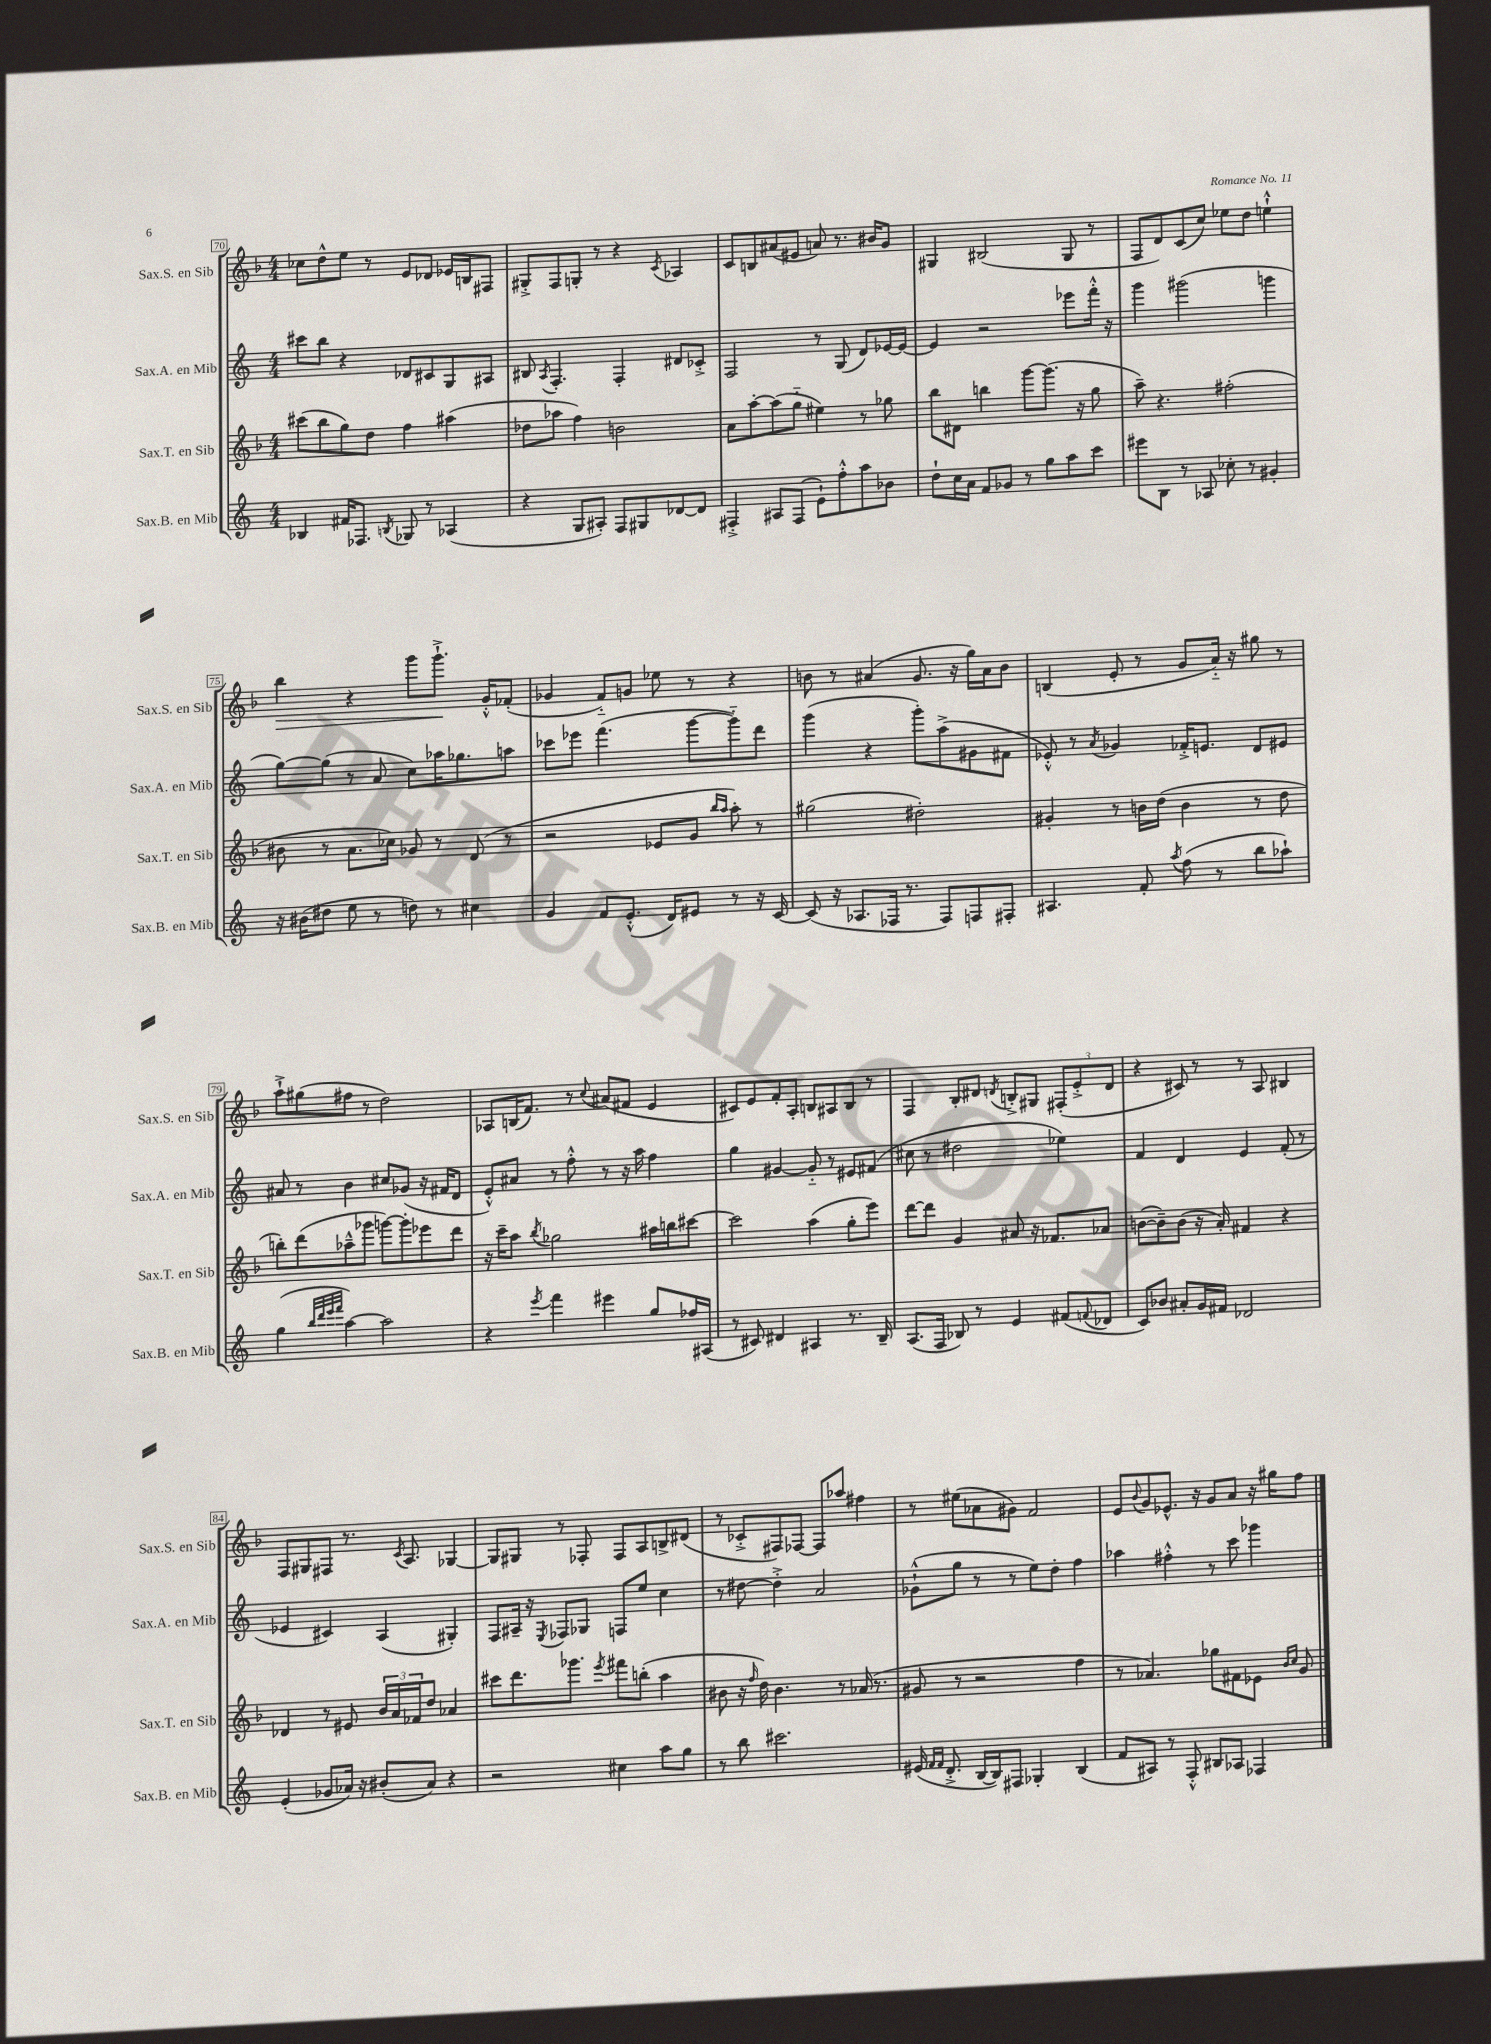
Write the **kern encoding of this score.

**kern	**kern	**kern	**kern
*staff4	*staff3	*staff2	*staff1
*clefG2	*clefG2	*clefG2	*clefG2
*k[]	*k[b-]	*k[]	*k[b-]
*M4/4	*M4/4	*M4/4	*M4/4
4B-	(8ccc#	8ccc#	8cc-
.	8bb-	8bb	8dd^^
16f#	8gg)	4r	8ee
8.F-	.	.	.
.	8dd	.	8r
8qB	.	.	.
8G-	4ff	8d-	8e
8r	.	8c#	8d-
(4A-	(4aa#	8G	16e-
.	.	.	16B
.	.	8A#	8F#
=	=	=	=
4r	8dd-	8B#	8G#'^
.	.	8qA	.
.	8aa-	4.F'	8F
8G	4ff)	.	8G'
8A#')	.	.	8r
8F	2b	4F'	4r
8G#	.	.	.
.	.	.	8qc
[8d-	.	8d#	4A-
8d-]	.	8c-'^	.
=	=	=	=
4F#'^	8a	2F	8c
.	[8aa'	.	8B
8A#	(8aa]	.	(8a#
(8F#	8gg'~	.	8e#
8e`)	4ee#)	8r	8a)
8ff'^^	.	(8G	8.r
8aa	8r	8d)	.
.	.	.	16b#
8b-	8gg-	[16e-	8g
.	.	16e-_	.
=	=	=	=
8dd`	8bb-	4e-]	4G#
16cc	8d#	.	.
16a	.	.	.
8f	4bb	2r	(2B#
8g-	.	.	.
8r	[8ggg	.	.
8gg	(8.ggg]	.	.
8aa	.	8eee-	8G#
.	16r	.	.
8ccc	8gg	16fff'^^	8r
.	.	16r	.
=	=	=	=
8eee#	8aa~)	4ggg	8F
8B	4.r	.	8d)
8r	.	(2ggg#	(8c
8A-	.	.	8cc)
8cc-'	(2ff#'	.	8ee-
8r	.	.	8dd
4g#'	.	4ggg	4ee`^^
=	=	=	=
16r	8b#	[8gg)	4bb-
(16b#	.	.	.
8dd#	8r	(8gg]	.
8ee	8.a	8r	4r
8r	.	8a	.
.	16cc-)	.	.
8dd)	8g-	8cc)	8ggg
8r	8r	16aa-	8.ggg`^
.	.	8.gg-	.
4cc#	(8d	.	.
.	.	.	16g'^^
.	8r	8aa	(8f-'
=	=	=	=
4g	2r	8ccc-	4g-
.	.	8eee-	.
8f	.	(4.fff	8f'~)
(8.e'^^	.	.	8g
.	8e-	.	8ee-
16d)	.	.	.
8e#	8g	[8ggg	8r
.	16qqbb-	.	.
.	16qqaa	.	.
8r	8aa')	8ggg'~])	4r
16r	8r	8ddd	.
[16c	.	.	.
=	=	=	=
(8c]	(2gg#	(4ggg	8b
16r	.	.	8r
8.A-	.	.	.
.	.	4r	(4a#
16F-	.	.	.
8.r	.	.	.
.	2dd#')	8ggg')	8.g
8F-)	.	(8aa^	.
.	.	.	16r
8F	.	8g#	16gg)
.	.	.	16a#
8F#'	.	8f#	8b
=	=	=	=
4.A#	4g#'	8e-'^^)	(4B
.	.	8r	.
.	.	8qa	.
.	8r	4g-	8e'
8f'	16b	.	8r
.	(16dd	.	.
8qaa	.	.	.
(8ff	4b	16f-'^	8g
.	.	8.e	.
8r	.	.	16a'~)
.	.	.	16r
8bb	8r	8d	8gg#
8aa-`)	8dd	8e#	8r
=	=	=	=
(4gg	8bb')	8a#	8aa`^
.	(8ddd	8r	(8gg#
32qqbb	.	.	.
32qqddd	.	.	.
32qqeee	.	.	.
32qqfff	.	.	.
[4aa)	8aa-~^^	4b	8ff#
.	8ggg-	.	8r
2aa]	[8ggg)	8cc#	2dd)
.	8ggg']	(8g-	.
.	8eee-	16r	.
.	.	16f#	.
.	8ddd	8d	.
=	=	=	=
4r	16r	8e'^^)	8A-
.	16ccc~	.	.
.	8aa	8a#	(16B
.	.	.	8.f)
8qeee	8qbb-	.	.
4fff	2gg-	8r	.
.	.	8ff'^^	8r
.	.	.	8qqcc
4eee#	.	8r	(8a#
.	.	16r	8f#
.	.	16aa	.
8gg	16aa#	4ff	4e
.	16bb	.	.
16ff-	[8ccc#	.	.
(16A#	.	.	.
=	=	=	=
8r	2ccc#]	4gg	8c#)
8c#)	.	.	8e
4d#	.	[4g#	8f'
.	.	.	8A'
4A#	(4aa	8g#'~]	8B
.	.	8r	8A#
8.r	8gg'	8e#	8B
.	8eee)	(8f#	8r
16B~	.	.	.
=	=	=	=
(8.A	[8ddd	8cc#	4F
.	8ddd]	8r	.
16F	.	.	.
8B-)	4g	2dd#	8B-'
8r	.	.	8d#
.	.	.	8qd
4e	8a#	.	8B'^
.	16r	.	8G#
.	8.f-	.	.
(8f#	.	4ee-)	(12F#'
.	.	.	12e'^
8qqf	.	.	.
8d-	8a-	.	.
.	.	.	12d
=	=	=	=
8c)	([8b	4f	4r
8b-	8b~])	.	.
8a#'	(8b	4d	8c#)
16g	16r	.	8r
16f#	16a')	.	.
2d-	4f#	4e	8r
.	.	.	8A
.	4r	(8f'	4B#
.	.	8r	.
=	=	=	=
(4e'	4d-	4e-	8F
.	.	.	8G#
8g-	8r	4c#)	8F#
16a-)	8e#	.	8.r
16r	.	.	.
(8b#'	24b-	(4A	.
.	24a	.	.
.	.	.	8qc
.	.	.	8.A
.	24f-	.	.
8a-)	8dd	.	.
4r	4a-	4G#')	[4G-
=	=	=	=
2r	8ccc#	8F	8G-]
.	8.ddd	16A#~	8G#
.	.	16r	.
.	.	8qE	.
.	.	8F-	8r
.	8.ggg-	.	.
.	.	8G-	8F-'
.	8qeee	.	.
4cc#	8fff#	8F	8F-
.	(8bb'	8ee	8A
8aa	4aa	4cc	8B^
8gg	.	.	(8d#
=	=	=	=
8r	8b#	8r	8r
8bb	16r	[8dd#	8c-'^
.	16qqff	.	.
.	16dd)	.	.
2.ccc#	4.b#	4dd#'^]	8F#)
.	.	.	[8F-
.	.	2a	8F-]
.	8r	.	8aa-
.	(16a-	.	4ff#
.	8.r	.	.
=	=	=	=
(16e#	8g#	(8g-`^^	8r
16qqf	.	.	.
16qqf	.	.	.
8.d'^	.	.	.
.	8r	8gg	(8ee#
[16B	2r	8r	8a-
16B])	.	.	.
8F#	.	8r	8g#)
4G-'	.	8ee)	2f
.	.	8dd'	.
(4B	4ff	4ff	.
=	=	=	=
8f	8r	4aa-	8e
.	.	.	8qqb-
8A#)	4.a-)	.	8g
8r	.	4ff#'^^	8.e-^^
8F'^^	.	.	.
.	.	.	16r
8B#	8gg-	8r	8g
8A-	8f#	8ccc	8a
4F-	8e-	4ggg-	16r
.	.	.	16gg#
.	16qqb-	.	.
.	16qqcc	.	.
.	8g	.	8ff
==	==	==	==
*-	*-	*-	*-
